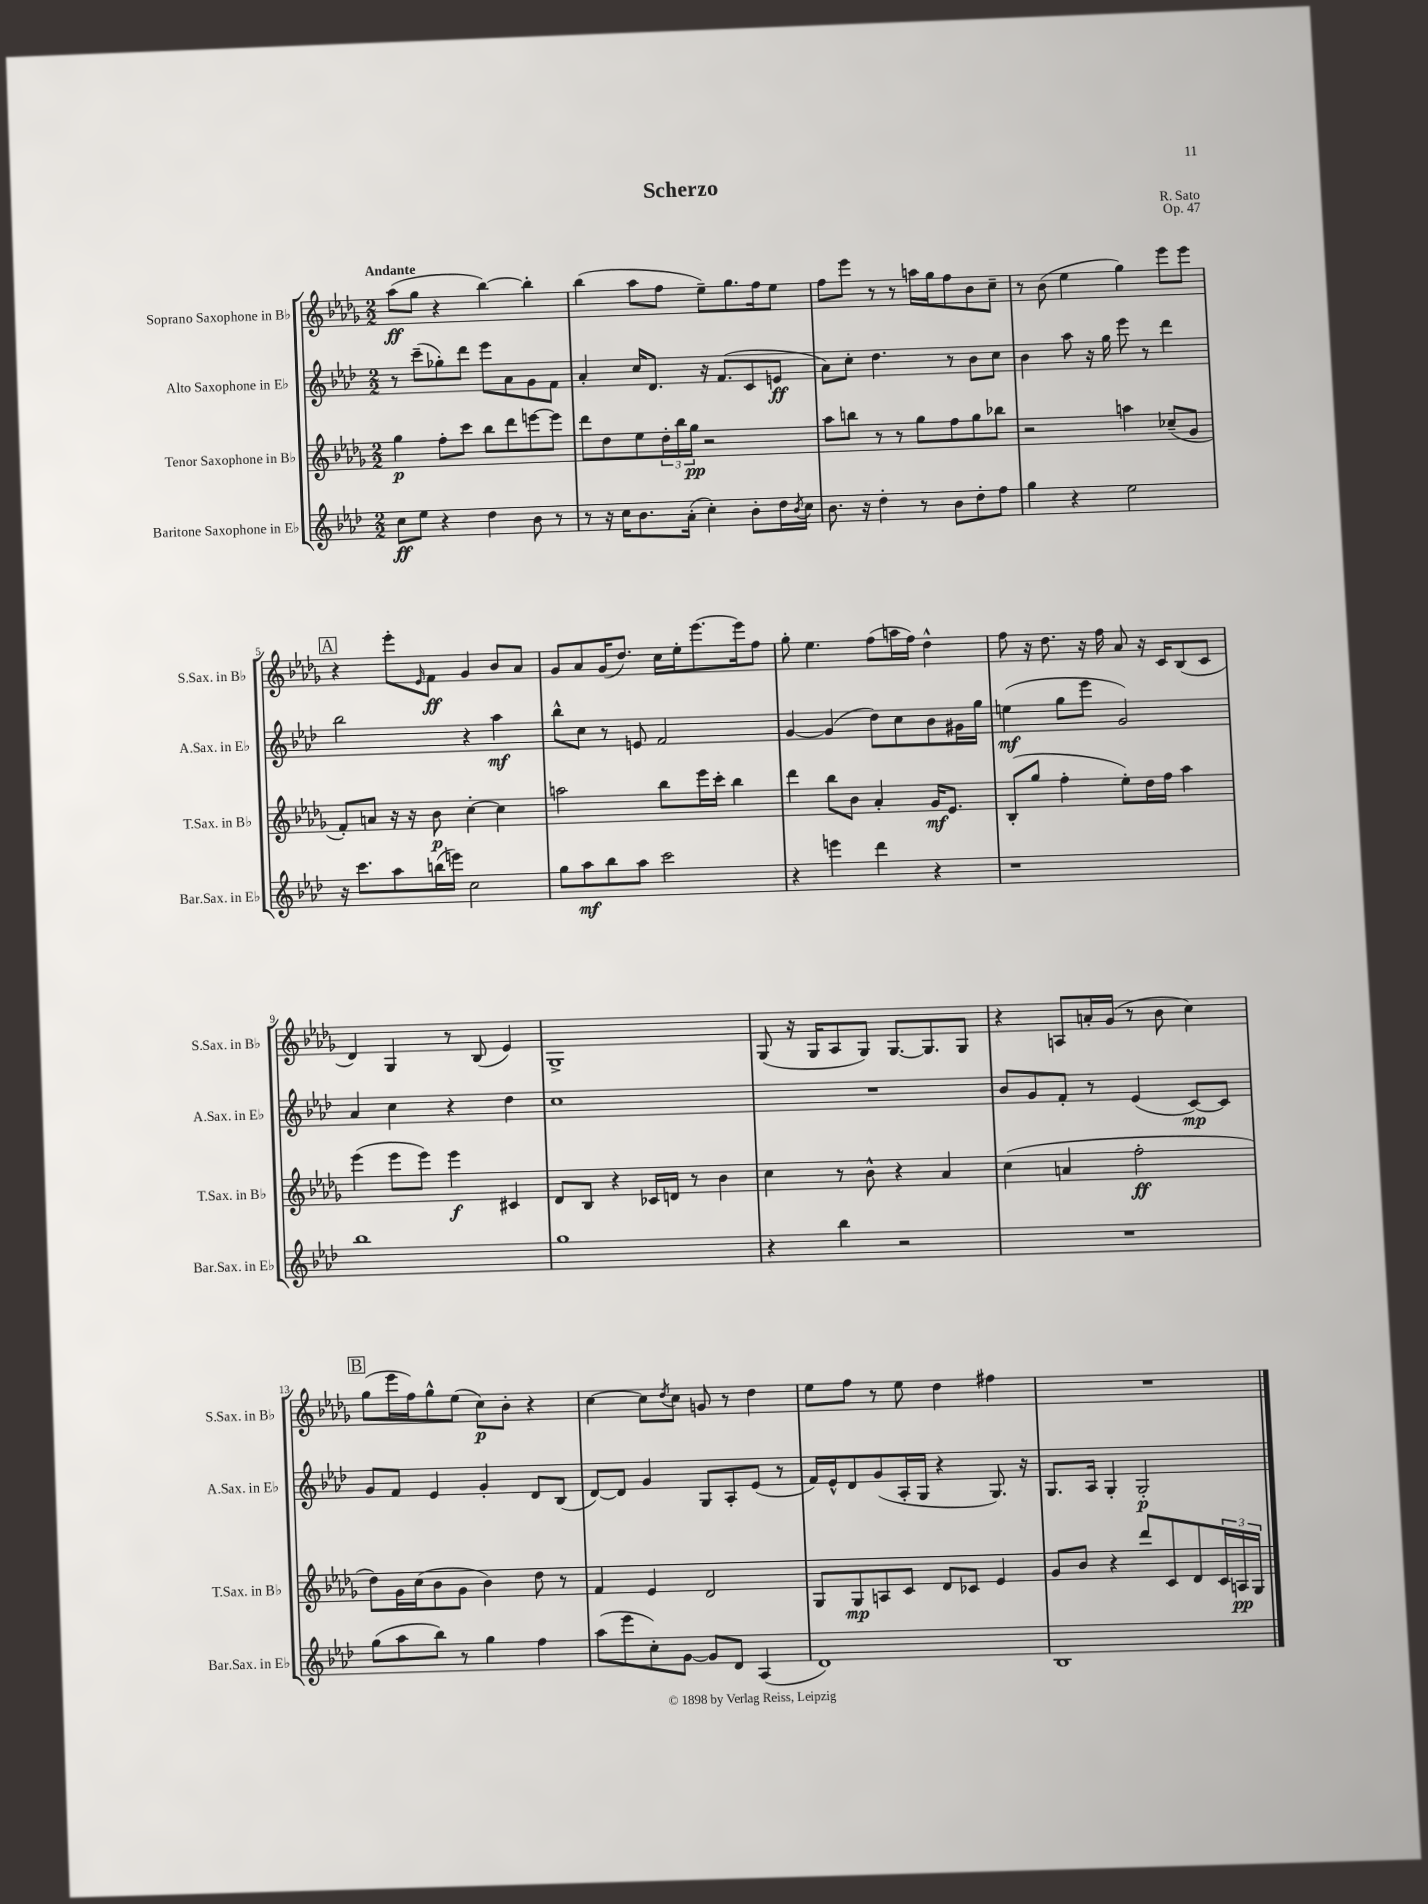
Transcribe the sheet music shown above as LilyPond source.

\header { title = "Scherzo" composer = "R. Sato" opus = "Op. 47" }
<<
\new StaffGroup <<
\new Staff = "s0" \with { instrumentName = "Soprano Saxophone in Bb" shortInstrumentName = "S.Sax. in Bb" } {
    \clef treble \key des \major \numericTimeSignature \time 2/2 \tempo "Andante"
    aes''8\ff( ges''8 r4 bes''4~) bes''4-. |
    bes''4( aes''8 f''8 ees''8--) ges''8. f''16 ees''8 |
    f''8 ees'''8 r8 r8 a''16 ges''16 f''8 bes'8 c''8-- |
    r8 bes'8( ees''4 ges''4) ees'''8 ees'''8 |
    \mark \markup { \box "A" } r4 ees'''8-. \grace { ees'16 } f'8\ff ges'4 bes'8 aes'8 |
    ges'8 aes'8 ges'16( des''8.) c''16 ees''16-. ees'''8.~ ees'''16 f''8 |
    ges''8-. ees''4. f''8( a''16 f''16) des''4-^ |
    f''8 r16 des''8. r16 f''16 aes'8 r16 c'16 bes8( c'8 |
    des'4) ges4 r8 bes8( ees'4) |
    ges1-> |
    ges8( r16 ges16 aes8 ges8) ges8.~ ges8. ges8 |
    r4 a8 a'16-. ges'16( r8 bes'8 c''4) |
    \mark \markup { \box "B" } ges''8( ees'''16 f''16) ges''8-^ ees''8( c''8\p) bes'8-. r4 |
    c''4~ c''8 \acciaccatura { des''8 } c''8 g'8 r8 des''4 |
    ees''8 f''8 r8 ees''8 des''4 fis''4 |
    R1 \bar "|." |
}
\new Staff = "s1" \with { instrumentName = "Alto Saxophone in Eb" shortInstrumentName = "A.Sax. in Eb" } {
    \clef treble \key aes \major \numericTimeSignature \time 2/2
    r8 c'''8--( ges''8-.) des'''8 ees'''8 aes'8 g'8 f'8 |
    aes'4-. c''16 des'8. r16 f'8.( c'8 e'8\ff |
    aes'8) c''8-. des''4. r8 bes'8 c''8 |
    bes'4 aes''8 r16 g''16 ees'''8 r8 des'''4 |
    \mark \markup { \box "A" } bes''2 r4 aes''4\mf |
    bes''8-^ c''8 r8 e'8 f'2 |
    g'4~ g'4( des''8) c''8 bes'8 gis'16 g''16 |
    e''4\mf( g''8 ees'''8 g'2) |
    aes'4 c''4 r4 des''4 |
    c''1 |
    R1 |
    bes'8 g'8 f'8-. r8 ees'4( c'8~\mp) c'8 |
    \mark \markup { \box "B" } g'8 f'8 ees'4 g'4-. des'8 bes8( |
    des'8~) des'8 g'4 g8 aes8-. ees'8( r8 |
    f'16) ees'16-^ des'8 g'8( aes16-. g16 r4 g8.) r16 |
    g8. aes16 g4-. g2-.\p \bar "|." |
}
\new Staff = "s2" \with { instrumentName = "Tenor Saxophone in Bb" shortInstrumentName = "T.Sax. in Bb" } {
    \clef treble \key des \major \numericTimeSignature \time 2/2
    ges''4\p f''8-. c'''8 bes''8 des'''8 e'''8~ e'''8 |
    des'''8 des''8 ees''8 \tuplet 3/2 { des''16-. bes''16 ges''16\pp } r2 |
    aes''8 b''8 r8 r8 ges''8 f''8 ges''8 bes''8 |
    r2 a''4 ces''8--( ges'8 |
    \mark \markup { \box "A" } f'8-.) a'8 r16 r16 bes'8\p c''4~-. c''4 |
    a''2 bes''8 ees'''16 c'''16-. bes''4 |
    des'''4 bes''8 bes'8 aes'4-. ges'16\mf ees'8. |
    bes8-.( ges''8 f''4-. ees''8-.) des''16 f''16 aes''4 |
    ees'''4( ees'''8 ees'''8) ees'''4\f cis'4 |
    des'8 bes8 r4 ces'16 d'16 r8 bes'4 |
    c''4 r8 bes'8-^ r4 aes'4 |
    c''4( a'4 f''2-.\ff |
    \mark \markup { \box "B" } des''8) ges'16 c''16( bes'8 ges'8 bes'4) des''8 r8 |
    f'4 ees'4 des'2 |
    ges8 ges8\mp a8 c'8 des'8 ces'8 ees'4 |
    ges'8 bes'8 r4 des'''8 c'8 des'8 \tuplet 3/2 { c'16 a16\pp ges16 } \bar "|." |
}
\new Staff = "s3" \with { instrumentName = "Baritone Saxophone in Eb" shortInstrumentName = "Bar.Sax. in Eb" } {
    \clef treble \key aes \major \numericTimeSignature \time 2/2
    c''8\ff ees''8 r4 des''4 bes'8 r8 |
    r8 r16 c''16 bes'8. aes'16-.( c''4-.) bes'8-. des''16 \acciaccatura { bes'8 } c''16 |
    bes'8. r16 des''4-. r8 bes'8 des''8-. f''8 |
    g''4 r4 ees''2 |
    \mark \markup { \box "A" } r16 c'''8. aes''8 b''16( e'''16) c''2 |
    g''8 aes''8\mf bes''8 aes''8 c'''2 |
    r4 e'''4 des'''4 r4 |
    r1 |
    bes''1 |
    g''1 |
    r4 bes''4 r2 |
    R1 |
    \mark \markup { \box "B" } g''8( aes''8 bes''8) r8 g''4 f''4 |
    aes''8( ees'''8 c''8-.) g'8~ g'8 des'8 aes4( |
    des'1) |
    bes1 \bar "|." |
}
>>
>>
